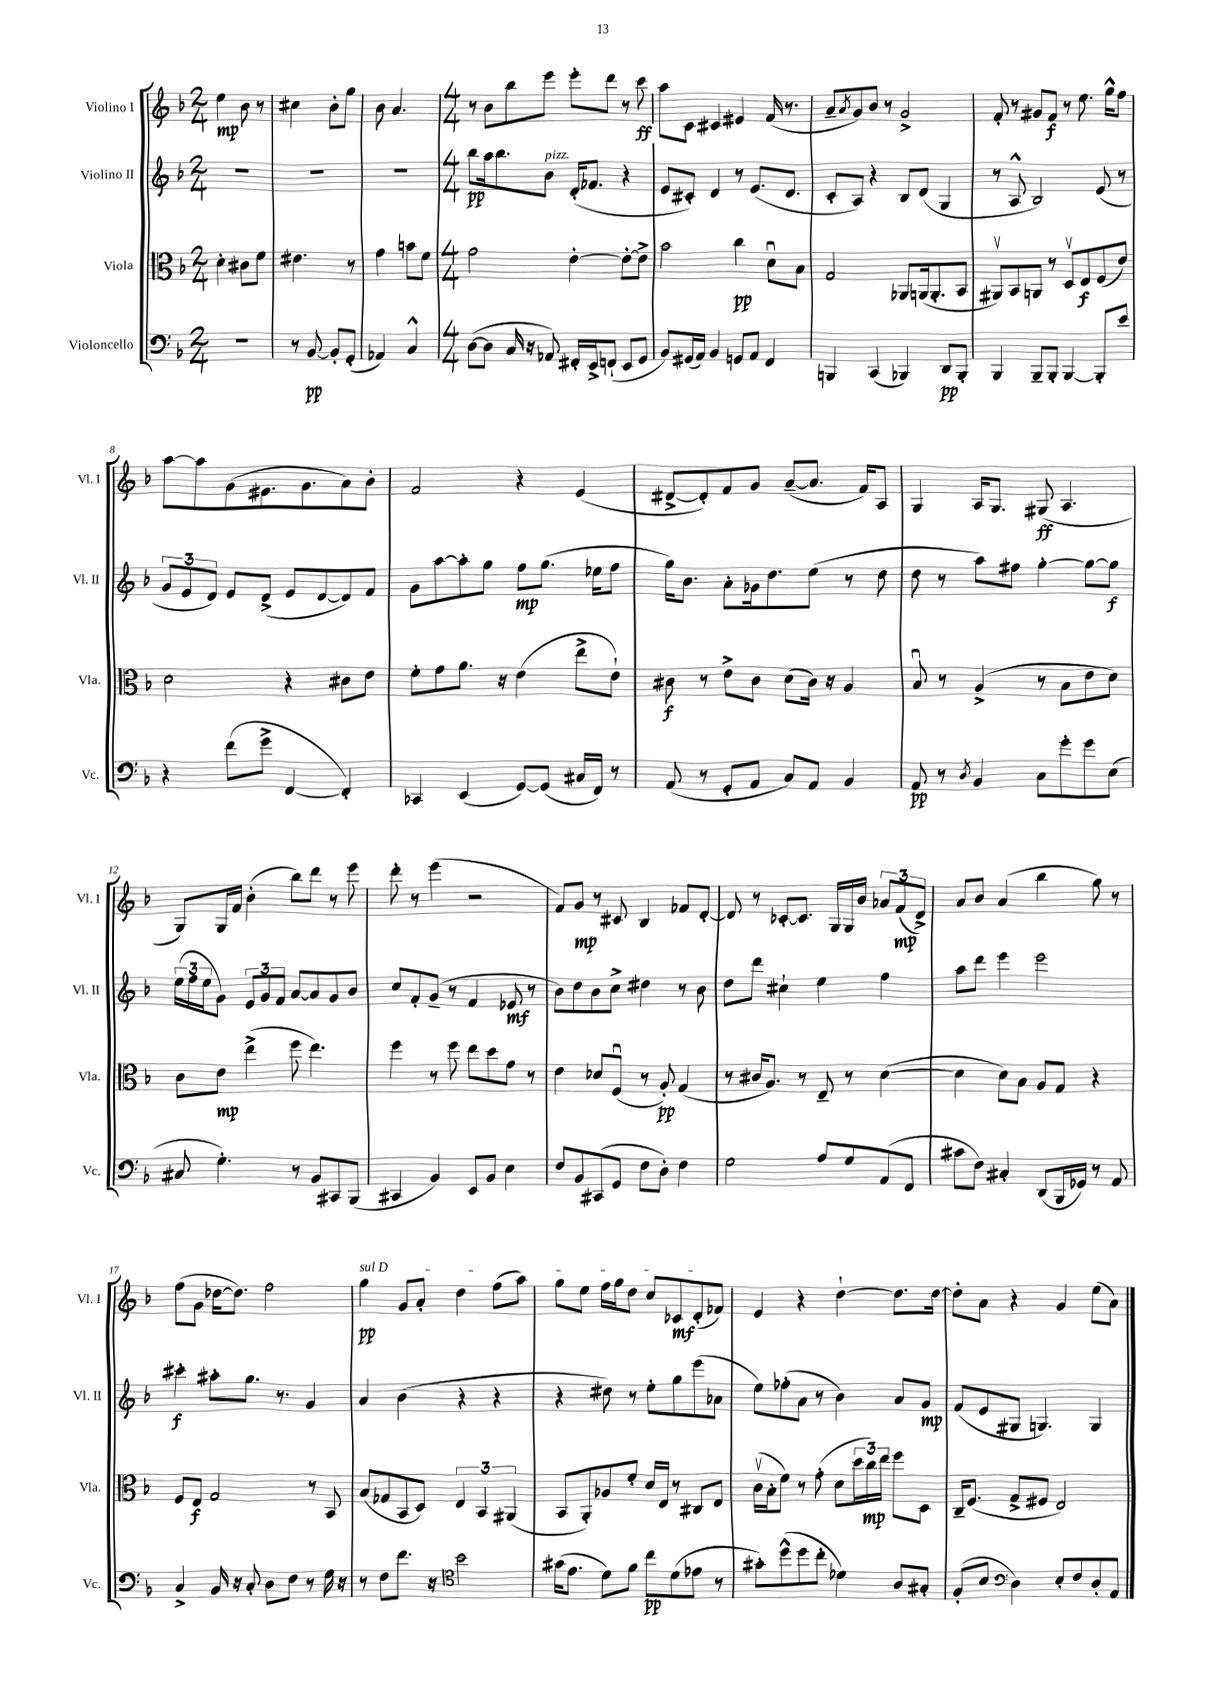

**kern	**dynam	**kern	**dynam	**kern	**dynam	**kern	**dynam
*part4	*part4	*part3	*part3	*part2	*part2	*part1	*part1
*staff4	*staff4	*staff3	*staff3	*staff2	*staff2	*staff1	*staff1
*I"Violoncello	*	*I"Viola	*	*I"Violino II	*	*I"Violino I	*
*I'Vc.	*	*I'Vla.	*	*I'Vl. II	*	*I'Vl. I	*
*clefF4	*	*clefC3	*	*clefG2	*	*clefG2	*
*k[b-]	*	*k[b-]	*	*k[b-]	*	*k[b-]	*
*M2/4	*	*M2/4	*	*M2/4	*	*M2/4	*
=1	=1	=1	=1	=1	=1	=1	=1
2r	.	4d'\	.	2r	.	4ee\	mp
.	.	8c#X\L	.	.	.	8b-\	.
.	.	8f\J	.	.	.	8r	.
=2	=2	=2	=2	=2	=2	=2	=2
8r	.	4.e#X\	.	2r	.	4cc#X\	.
[8BB-/	pp	.	.	.	.	.	.
8BB-'/L]	.	.	.	.	.	8b-'\L	.
(8GG'/J	.	8r	.	.	.	8gg\J	.
=3	=3	=3	=3	=3	=3	=3	=3
4AA-X/)	.	4g\	.	2r	.	8b-\	.
.	.	.	.	.	.	4.a/	.
4C^^/	.	8bn\L	.	.	.	.	.
.	.	8f\J	.	.	.	.	.
=4	=4	=4	=4	=4	=4	=4	=4
*M4/4	*	*M4/4	*	*M4/4	*	*M4/4	*
([8D\L	.	2g\	.	8bb-\L	pp	8r	.
8D\J]	.	.	.	16aa\k	.	8b-\L	.
.	.	.	.	8.bb-\	.	.	.
16C/	.	.	.	.	.	8bb-\	.
16r	.	.	.	.	.	.	.
!	!	!	!	!LO:TX:a:i:t=pizz.	!	!	!
8AA-X/)	.	.	.	8b-\J	.	8eee\J	.
16FF#X'/LL	.	[4e'\	.	(16d'/KL	.	8eee'\L	.
16EE^/J	.	.	.	8.f-X/J	.	.	.
(8FFn`/J	.	.	.	.	.	8ddd\J	.
8EE/L	.	8e'\L_	.	4r	.	8r	.
8GG/J	.	8e^\J]	.	.	.	8ccc\	ff
=5	=5	=5	=5	=5	=5	=5	=5
8BB-/L)	.	2b-\	.	8e/L	.	8aa\L	.
(16GG#X/L	.	.	.	8c#X'/J)	.	8c\J	.
16AA/JJ)	.	.	.	.	.	.	.
4BB-/	.	.	.	4d/	.	4c#X/	.
8GGn/L	.	4cc\	pp	8r	.	4e#X/	.
8AA/J	.	.	.	(8.e/L	.	.	.
4FF/	.	8du\L	.	.	.	(16f/	.
.	.	.	.	8.d/J	.	8.r	.
.	.	8B-\J	.	.	.	.	.
=6	=6	=6	=6	=6	=6	=6	=6
4BBBn/	.	2G/	.	8c'/L	.	8a~/L	.
.	.	.	.	.	.	8qa/	.
.	.	.	.	8A/J)	.	8g/)	.
(4CC/	.	.	.	4r	.	8b-/J	.
.	.	.	.	.	.	8r	.
4BBB-X/)	.	8AA-X/L	.	8B-/L	.	2g^/	.
.	.	(16AAn/k	.	(8d/J	.	.	.
.	.	8.AA'/	.	.	.	.	.
8DD/L	pp	.	.	4G/	.	.	.
8BBB-'/J	.	8BB-/J	.	.	.	.	.
=7	=7	=7	=7	=7	=7	=7	=7
4BBB-/	.	8AA#Xv/L)	.	8r	.	8f'/	.
.	.	8BB-/	.	8A^^/	.	8r	.
8BBB-~/L	.	8AAn/J	.	2B-/)	.	8g#X/L	.
8BBB-'/J	.	8r	.	.	.	8f/J	f
[4BBB-/	.	8Dv/L	.	.	.	8r	.
.	.	8E/	f	.	.	8.ee\	.
8BBB-'/L]	.	(8F/	.	(8e/	.	.	.
.	.	.	.	.	.	16gg^^\KL	.
8e/J	.	8e/J)	.	8r	.	8ff\J	.
!!LO:LB:g=z
=8	=8	=8	=8	=8	=8	=8	=8
4r	.	2d\	.	12g/L	.	[8aa\L	.
.	.	.	.	12e/	.	.	.
.	.	.	.	.	.	8aa\]	.
.	.	.	.	12d/J)	.	.	.
(8f\L	.	.	.	8e/L	.	(8g\	.
8g^\J	.	.	.	(8d^/J	.	8.e#X\	.
[4FF/	.	4r	.	8e/L	.	.	.
.	.	.	.	.	.	8.g\	.
.	.	.	.	[8d/	.	.	.
4FF'/])	.	8c#X\L	.	8d/])	.	8a\)	.
.	.	8e\J	.	8f/J	.	8b-'\J	.
=9	=9	=9	=9	=9	=9	=9	=9
4CC-X/	.	8f'\L	.	8g\L	.	2f/	.
.	.	8g\	.	[8aa\	.	.	.
(4EE/	.	8.a\J	.	8aa'\]	.	.	.
.	.	.	.	8gg\J	.	.	.
.	.	16r	.	.	.	.	.
[8GG/L)	.	(4e\	.	8ff\L	mp	4r	.
(8GG/J]	.	.	.	(8.gg\J	.	.	.
16C#X/LL	.	8ee^\L	.	.	.	(4e/	.
16FF/JJ)	.	.	.	16ee-X\KL	.	.	.
8r	.	8e`\J)	.	8ff\J	.	.	.
=10	=10	=10	=10	=10	=10	=10	=10
(8AA/	.	8c#X\	f	16gg\KL)	.	[8d#X^/L	.
.	.	.	.	8.b-\J	.	.	.
8r	.	8r	.	.	.	8d#'/])	.
8GG'/L	.	8e^\L	.	8a'\L	.	8f/	.
8AA/J	.	8c#\J	.	16g-X\k	.	8g/J	.
.	.	.	.	8.dd\	.	.	.
8C/L)	.	(8d\L	.	.	.	([8a~/L	.
8AA/J	.	16c#\Jk)	.	(8ee\J	.	8.a/J]	.
.	.	16r	.	.	.	.	.
4BB-/	.	4A/	.	8r	.	.	.
.	.	.	.	.	.	16f/KL)	.
.	.	.	.	8dd\	.	8A/J	.
=11	=11	=11	=11	=11	=11	=11	=11
8AA/	pp	8B-u/	.	8dd\	.	4G/	.
8r	.	8r	.	8r	.	.	.
8qD/	.	.	.	.	.	.	.
4BB-/	.	(4A^/	.	8aa\L)	.	16A/KL	.
.	.	.	.	.	.	8.G/J	.
.	.	.	.	8ff#X\J	.	.	.
8C\L	.	8r	.	[4gg'\	.	(8G#X/	ff
8g'\	.	8B-\L	.	.	.	4.A/	.
8g\	.	8e\	.	8gg\L_	.	.	.
(8E\J	.	8d\J)	.	8gg\J]	f	.	.
!!LO:LB:g=z
=12	=12	=12	=12	=12	=12	=12	=12
8C#X/	.	8c\L	.	(24ee\LL	.	8G/L)	.
.	.	.	.	24ff\	.	.	.
.	.	.	.	24ee\J	.	.	.
4.G'\)	.	8e\J	mp	8g\J)	.	16G/L	.
.	.	.	.	.	.	16f/JJ	.
.	.	(4ee^\	.	12e/L	.	(4b-'\	.
.	.	.	.	12g/	.	.	.
.	.	.	.	12f/J	.	.	.
8r	.	8ff\	.	[8a/L	.	8bb-\L)	.
8BB-/L	.	4.ee\)	.	8a/]	.	8ddd\J	.
8CC#X/	.	.	.	8g/	.	8r	.
(8BBB-/J	.	.	.	8b-/J	.	8eee\	.
=13	=13	=13	=13	=13	=13	=13	=13
4CC#X/	.	4ff\	.	8cc/L	.	8ddd'\	.
.	.	.	.	8f'/	.	8r	.
4BB-/)	.	8r	.	(8g~/J	.	(4eee\	.
.	.	8ff\	.	8r	.	.	.
8EE/L	.	8ee\L	.	4f/	.	2r	.
8BB-/J	.	8dd\	.	.	.	.	.
4E\	.	8g\J	.	8e-X/	mf	.	.
.	.	8r	.	8r	.	.	.
=14	=14	=14	=14	=14	=14	=14	=14
8F/L	.	4e\	.	8b-\L)	.	8f/L)	.
8BB-/	.	.	.	8dd\	.	8g/J	mp
(8CC#X/	.	8d-X/L	.	8b-\	.	8r	.
8GG/J	.	(8Fu/J	.	8cc^\J	.	8c#X/	.
8F\L	.	8r	.	4dd#X\	.	4B-/	.
8D'\J)	.	8A'/)	pp	.	.	.	.
4F\	.	(4G/	.	8r	.	8f-X/L	.
.	.	.	.	8b-\	.	[8d'/J	.
=15	=15	=15	=15	=15	=15	=15	=15
2G\	.	8r	.	8dd\L	.	8d/]	.
.	.	16c#X/KL	.	8ddd\J	.	8r	.
.	.	8.A/J)	.	.	.	.	.
.	.	.	.	4cc#X`\	.	[8c-X'/L	.
.	.	8r	.	.	.	8.c-/J]	.
8A/L	.	8E~/	.	4ee\	.	.	.
.	.	.	.	.	.	16G/LL	.
8G/	.	8r	.	.	.	16G/	.
.	.	.	.	.	.	16b-/JJ	.
(8AA/	.	([4d\	.	4ff\	.	12a-X/L	.
.	.	.	.	.	.	(12f/	mp
8FF/J	.	.	.	.	.	.	.
.	.	.	.	.	.	12d^/J)	.
=16	=16	=16	=16	=16	=16	=16	=16
8c#X\L	.	4d\]	.	8aa\L	.	8a/L	.
8F\J)	.	.	.	8ddd\J	.	8b-/J	.
4C#X'/	.	8d\L)	.	4eee\	.	(4a/	.
.	.	8B-\J	.	.	.	.	.
(8DD/L	.	8A/L	.	2eee\	.	4bb-\	.
16BBB-/L	.	8G/J	.	.	.	.	.
16GG-X/JJ)	.	.	.	.	.	.	.
8r	.	4r	.	.	.	8gg\)	.
8AA/	.	.	.	.	.	8r	.
!!LO:LB:g=z
=17	=17	=17	=17	=17	=17	=17	=17
4C^/	.	8F/L	.	4ccc#X'\	f	(8ff\L	.
.	.	8E/J	f	.	.	8g\J	.
16BB-/	.	2G/	.	8aa#X'\L	.	[16dd-X\KL	.
16r	.	.	.	.	.	8.dd-\J])	.
8C'/	.	.	.	8.gg\J	.	.	.
8D\L	.	.	.	.	.	2ff\	.
.	.	.	.	8.r	.	.	.
8F\J	.	.	.	.	.	.	.
8r	.	8r	.	4g/	.	.	.
16G\	.	8BB-/	.	.	.	.	.
16r	.	.	.	.	.	.	.
=18	=18	=18	=18	=18	=18	=18	=18
!	!	!	!	!	!	!LO:TX:a:i:t=sul D	!
8r	.	(8B-/L	.	4a/	.	4gg\	pp
8F\L	.	8G-X/	.	.	.	.	.
8.f\J	.	8BB-/	.	(4b-\	.	8g/L	.
.	.	8D/J)	.	.	.	8a'/J	.
16r	.	.	.	.	.	.	.
*clefC4	*	*	*	*	*	*	*
2b-\	.	6E/	.	4r	.	4dd\	.
.	.	6BB-/	.	.	.	.	.
.	.	.	.	4r	.	(8ff\L	.
.	.	(6AA#X/	.	.	.	.	.
.	.	.	.	.	.	8aa\J)	.
=19	=19	=19	=19	=19	=19	=19	=19
(16g#X\KL	.	8BB-/L	.	4r	.	8gg\L	.
8.e\J	.	.	.	.	.	.	.
.	.	8AA'/)	.	.	.	8ee\J	.
8d\L)	.	8A-X/	.	8dd#X\)	.	16ff\LL	.
.	.	.	.	.	.	16gg\J	.
8f\J	.	8f'/J	.	8r	.	8dd\J	.
8cc\L	pp	16d/LL	.	8ee'\L	.	8cc/L	.
.	.	16E/JJ	.	.	.	.	.
(8d\	.	8r	.	8gg\	.	8c-X/	mf
8e-X\J	.	8C#X/L	.	(8eee\	.	(8d'/	.
8r	.	8E/J	.	8a-X\J	.	8f-X/J)	.
=20	=20	=20	=20	=20	=20	=20	=20
8g#X'\L)	.	(16cv\LL	.	8ee\L)	.	4e/	.
.	.	16B-'\J	.	.	.	.	.
(8dd^^\	.	8f\J)	.	(8ff-X'\	.	.	.
8dd\	.	8r	.	8a\J	.	4r	.
8cc'\J	.	(8g'\	.	8r	.	.	.
4d-X\)	.	8d\L	.	4b-\)	.	[4dd`\	.
.	.	24dd\L	.	.	.	.	.
.	.	24cc\)	mp	.	.	.	.
.	.	24ee\JJ	.	.	.	.	.
8A/L	.	8ff\L	.	8a/L	.	8.dd\L]	.
8G#X'/J	.	8D\J	.	8g/J	mp	.	.
.	.	.	.	.	.	[16dd\Jk	.
=21	=21	=21	=21	=21	=21	=21	=21
(8F'/L	.	16C~/KL	.	(8f/L	.	8dd'\L]	.
.	.	(8.F/J	.	.	.	.	.
8B-/J	.	.	.	8e/	.	8a\J	.
*clefF4	*	*	*	*	*	*	*
4D\)	.	8G^/L	.	8G#X/J	.	4r	.
.	.	8F#X/J	.	4.Gn/)	.	.	.
8E'/L	.	2E/)	.	.	.	4g/	.
8F/	.	.	.	.	.	.	.
8D'/	.	.	.	4G/	.	(8ee\L	.
8AA/J	.	.	.	.	.	8a\J)	.
==	==	==	==	==	==	==	==
*-	*-	*-	*-	*-	*-	*-	*-
